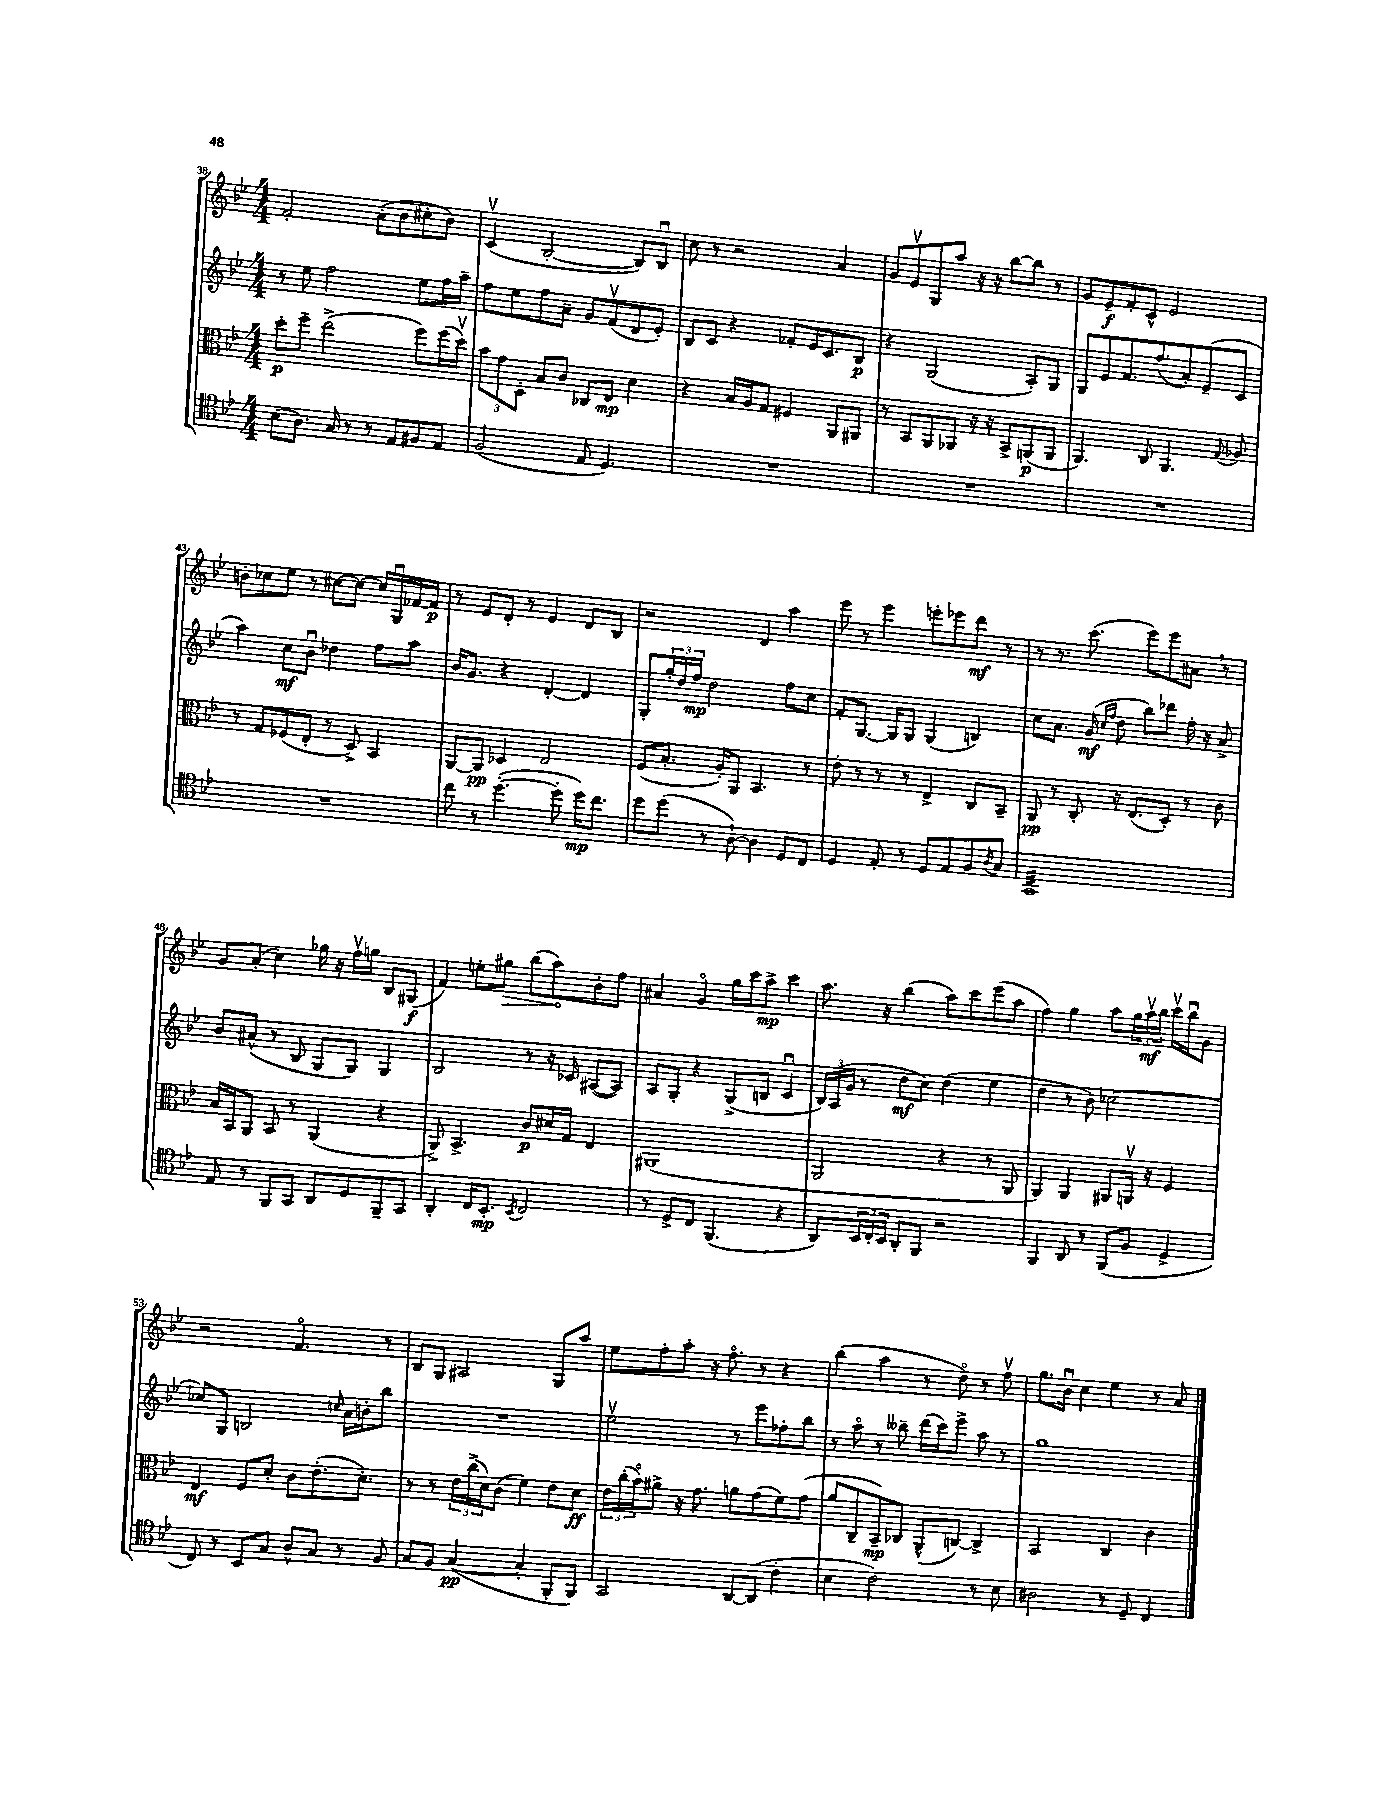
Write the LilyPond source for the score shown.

<<
\new StaffGroup <<
\new Staff = "s0" {
    \clef treble \key bes \major \numericTimeSignature \time 4/4
    f'2-. a'8-.( bes'8 cis''8-. bes'8) |
    c'4\upbow( bes2~-. bes8) bes8\downbow |
    c''8 r8 r2 a'4 |
    g'8 ees'8\upbow g8 a''8 r16 r16 bes''8~ bes''8 r8 |
    g'8 ees'8--\f f'8-. c'8-^ ees'2 |
    b'8-. ces''8 ees''8 r8 cis''8~ cis''8~ cis''16 g16\downbow fes'16~ fes'16\p |
    r8 ees'8 d'8-. r8 ees'4 d'8 bes8 |
    r2 d'4 a''4 |
    ees'''8 r8 ees'''4 e'''8-. ees'''8 d'''8\mf r8 |
    r8 r8. c'''8.( ees'''8) ees'''8 ais'8 \breathe r8 |
    g'8 a'8-.( c''4) ges''16 r16 f''16\upbow g''16 bes8 gis8\f( |
    f'4) e''8-. \once \override Hairpin.circled-tip = ##t gis''8\> bes''8( a''8\!) bes'8-. f''8 |
    ais'4 g'4\flageolet g''16 c'''16 a''8->\mp c'''4 |
    a''8. r16 bes''4( a''8) c'''8 ees'''8( a''8 |
    f''4) g''4 a''8 \tuplet 3/2 { g''16 a''16\upbow\mf bes''16 } c'''16\upbow bes''16\downbow g'8 |
    r2 f'4.\flageolet r8 |
    bes8 g8 ais2 g8 a''8 |
    ees''8 f''8-. a''8-. r16 f''8.\flageolet r8 r4 |
    bes''4( a''4 r8 d''8\flageolet) r8 f''8\upbow |
    g''8. bes'16\downbow c''4 ees''4 r8 a'8 \bar "|." |
}
\new Staff = "s1" {
    \clef treble \key bes \major \numericTimeSignature \time 4/4
    r8 ees''8 f''2 ees''8 f''16 a''16-- |
    f''8 ees''8 f''8 a'8-- g'8 f'8\upbow( d'8 ees'8-.) |
    bes8 c'8 r4 fes'8-. ees'16 c'8. bes8\p |
    r4 g2( a8-.) g8 |
    g8 ees'8 f'8. f''8.( a'8-.) ees'8--( c'8 |
    a''4) c''8\mf bes'8\downbow des''4 f''8 a''8 |
    bes'16 g'8. r4 d'4~-. d'4 |
    g8-. \tuplet 3/2 { g''16-. d''16 f''16\mp } d''2 f''8 c''8 |
    f'8-. g8.~ g16 g8 g4( b4) |
    c''8 a'8. g'16\mf( \grace { c''16 f''16 } d''8 bes''8) des'''8 f''16-. r16 a'8-> |
    bes'8 ais'8-^( r8 bes8 g8 g8) g4 |
    bes2 r8 r16 ces'16 ais8~( ais8) |
    a8 g8-. r4 g8->( b8 c'4\downbow |
    \tuplet 3/2 { bes16) a16( g'16 } r8 d''8\mf c''8) d''4( ees''4 |
    d''4 r8 bes'8) ces''2~ |
    ces''8 g8 b2 \grace { c''16 } a'16 b'16-. bes''8 |
    R1 |
    ees''2\upbow r8 ees'''8 fes''8-. bes''8 |
    r8 a''8\flageolet r8 beses''8-- d'''16( c'''16) ees'''8-> a''8 r8 |
    g''1 \bar "|." |
}
\new Staff = "s2" {
    \clef alto \key bes \major \numericTimeSignature \time 4/4
    d''8-.\p f''8-- ees''2->( f''8) f''16( d''16\upbow) |
    \tuplet 3/2 { bes'8 g'8 d8-. } bes8 c'8 ces8 ees8\mp d'4 |
    r4 bes16 a16 g8 fis4 a,8 ais,8 |
    r8 bes,8 a,8 aes,8 r16 r16 bes,8-> a,8\p( a,8 |
    a,4.) c8 a,4. \appoggiatura { g8 } aes8 |
    r8 g8 fes8( ees8-. r8 d8->) bes,4 |
    a,8~ a,8\pp des4 ees2 |
    f8( bes8.-. a16-.) a,8 bes,4. r8 |
    ees'8-. r8 r8 r8 ees4-> c8 bes,8-- |
    a,8\pp r8 c8-. r16 ees8.( d8-.) r8 c'8 |
    bes16 bes,16 a,8 bes,8 r8 a,4( r4 |
    a,8->) bes,4.-> c'8\p dis'16 g16 ees4 |
    ais,1( |
    a,2 r4 r8 a,8 |
    a,4) a,4 ais,8 a,16\upbow r16 f4 |
    ees4\mf f8 d'8-. c'8 ees'8.-.( d'8.-.) |
    r8 r8 \tuplet 3/2 { ees'16 c''16->( d'16) } c'8( f'4) ees'8 d'8\ff |
    \tuplet 3/2 { ees'16 c''16-.( bes'16\flageolet) } ais'8-> r16 g'8. a'8 g'8( f'8) g'8( |
    a'8 c8-- bes,8--\mp) ces8 a,8-^( c8~) c4-> |
    bes,2 c4 c'4 \bar "|." |
}
\new Staff = "s3" {
    \clef tenor \key bes \major \numericTimeSignature \time 4/4
    bes8( a8.) g16 r8 r8 ees8 fis8 ees8 |
    f2( ees8 d4.) |
    R1 |
    R1 |
    R1 |
    R1 |
    c''8 r8 d''4.~-.( d''8-. d''16\mp) c''8. |
    d''8 d''8( r8 a8~-!) a4 d8 c8 |
    d4 ees8-. r8 d8 ees8 f8 \acciaccatura { a8 } g8 |
    g,1:32 |
    ees8 r8 f,8 g,8 a,8 d8 f,8-- g,8 |
    a,4-. c16 bes,8.-.\mp \acciaccatura { bes,8 } c2 |
    r8 d8-> c8 f,4.( r4 |
    a,8) \tuplet 3/2 { bes,16 c16-. bes,16 } a,8-. f,8 r2 |
    f,4 a,8 r8 f,8( f8 d4-> |
    c8) r8 bes,8 g8 a8-^ g8 r8 f8 |
    g8 f8 g4~\pp( g4-. f,8-. f,8) |
    g,2 a,8~ a,8( c'4-. |
    bes4 c'2) r8 bes8 |
    ais2 r8 d8-- c4 \bar "|." |
}
>>
>>
\layout { \context { \Score currentBarNumber = #38 } }
